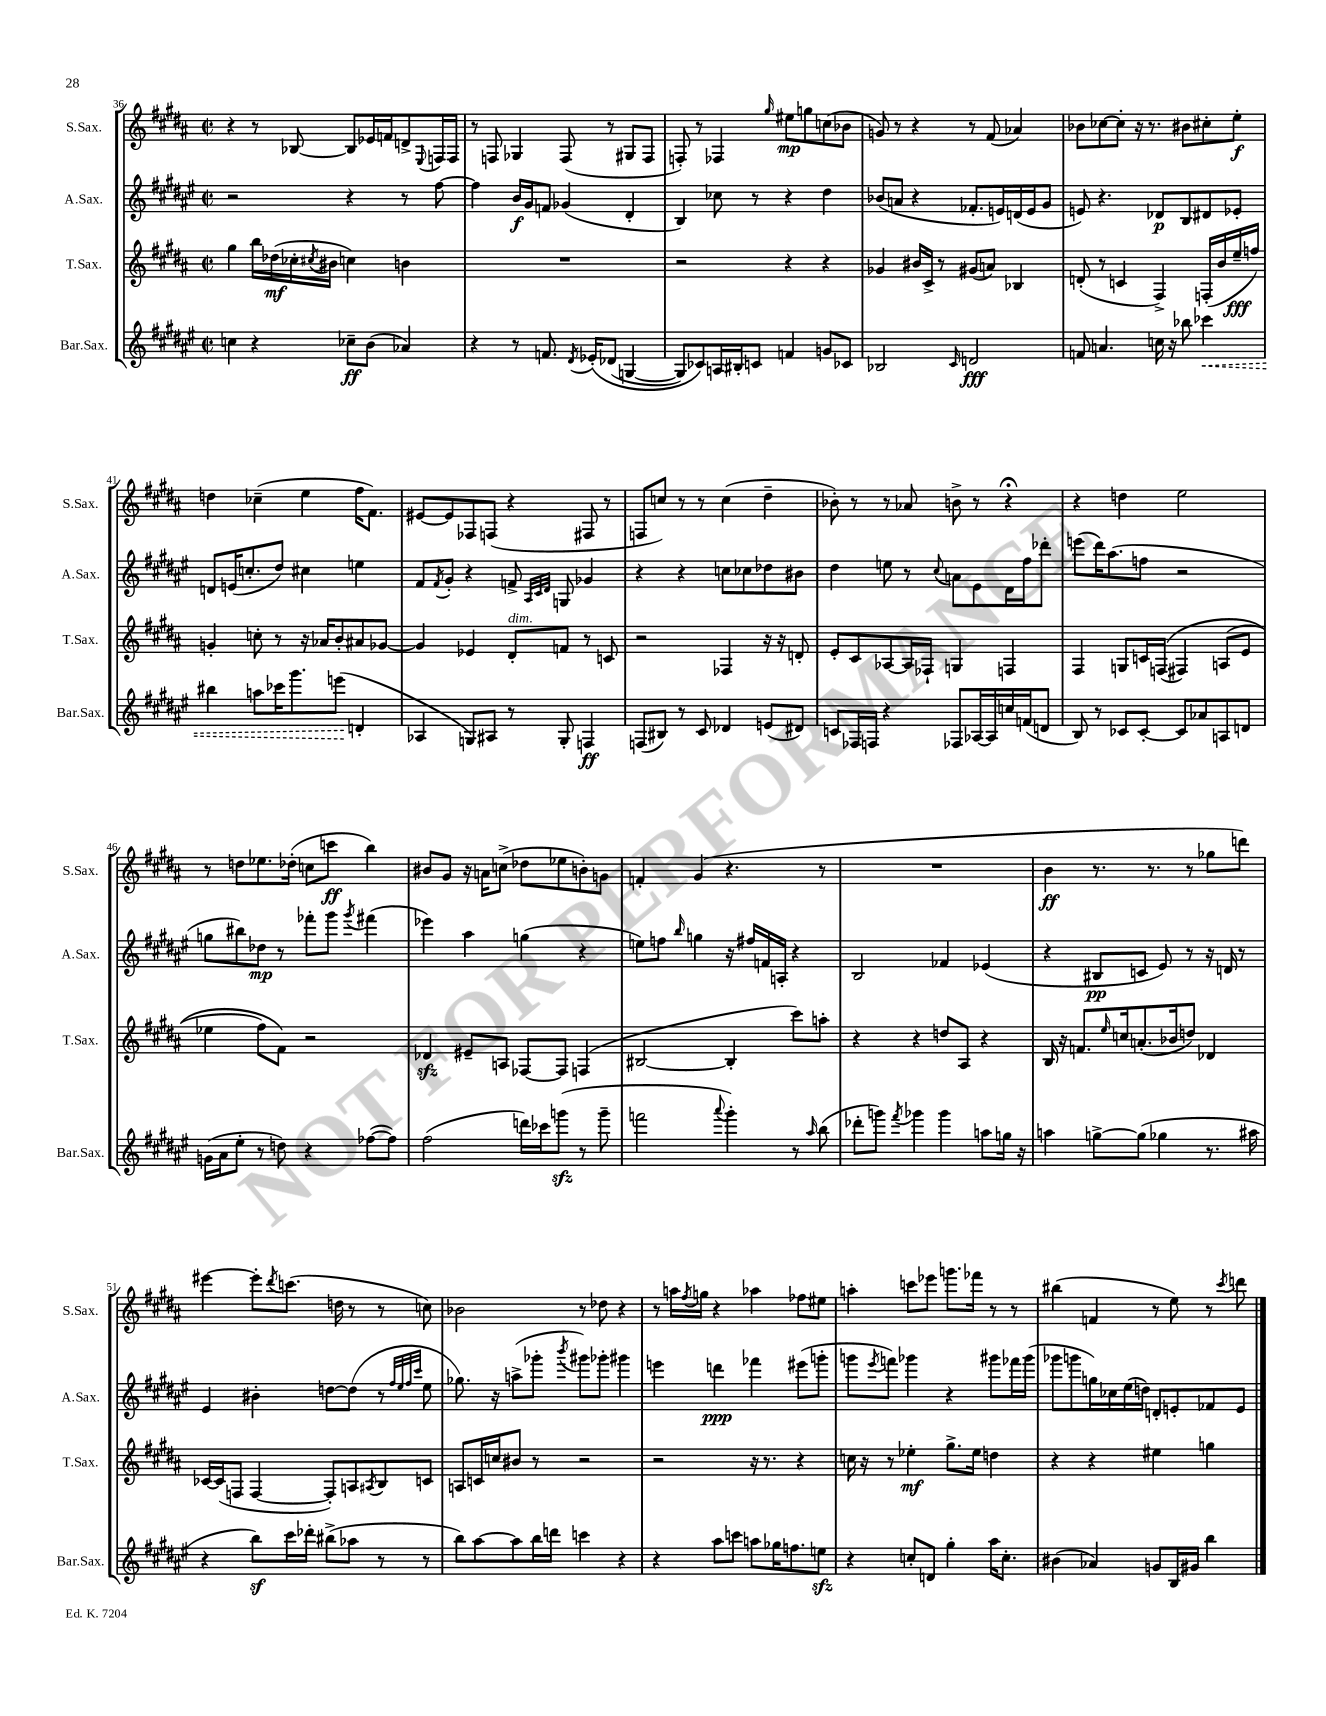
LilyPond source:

<<
\new StaffGroup <<
\new Staff = "s0" \with { instrumentName = "S.Sax." shortInstrumentName = "S.Sax." } {
    \clef treble \key b \major \defaultTimeSignature \time 2/2
    r4 r8 bes8~ bes8 ees'16 f'16 d'8-> \appoggiatura { e8 } f16 f16 |
    r8 f8 ges4 f8( r8 gis8 f8 |
    f8-.) r8 fes4 \grace { gis''16 } eis''8\mp g''8 c''8( bes'8 |
    g'8) r8 r4 r8 fis'8( aes'4) |
    bes'8 ces''8~ ces''8-. r16 r8. bis'8 cis''8-. e''8-.\f |
    d''4 ces''4--( e''4 fis''16 fis'8.) |
    eis'8~ eis'8 fes8 f8( r4 fis8 r8 |
    f8 c''8) r8 r8 c''4( dis''4-- |
    bes'8-.) r8 r8 aes'8 b'8-> r8 r4\fermata |
    r4 d''4 e''2 |
    r8 d''8 ees''8. des''16-.( c''8 c'''8\ff b''4) |
    bis'8 gis'8 r16 a'16 c''8->( des''8 ees''8 b'8-.) g'8 |
    f'4-. gis'4( r4. r8 |
    R1 |
    b'4\ff r8. r8. r8 ges''8 d'''8) |
    eis'''4~ eis'''8-. \acciaccatura { dis'''8 } c'''8.( d''16 r8 r8 c''8) |
    bes'2 r8 des''8 r4 |
    r8 a''16 \acciaccatura { fis''8 } g''16 r4 aes''4 fes''8 eis''8 |
    a''4-. c'''8 ees'''8 g'''8. fes'''16 r8 r8 |
    bis''4( f'4 r8 e''8) r8 \acciaccatura { cis'''8 } d'''8 \bar "|." |
}
\new Staff = "s1" \with { instrumentName = "A.Sax." shortInstrumentName = "A.Sax." } {
    \clef treble \key fis \major \defaultTimeSignature \time 2/2
    r2 r4 r8 fis''8~ |
    fis''4 b'16\f gis'16 f'8 ges'4( dis'4-. |
    b4) ces''8 r8 r4 dis''4 |
    bes'8( a'8 r4 fes'8.-. e'16) d'16( e'16 gis'8 |
    e'8) r4. des'8\p b8 dis'8 ees'8-. |
    d'8 e'16( c''8.-. dis''8) cis''4 e''4 |
    fis'8 \acciaccatura { fis'8 } gis'8-. r4 f'8-> \grace { ais32 cis'32 dis'32 } g8 ges'4 |
    r4 r4 c''8 ces''8 des''8 bis'8 |
    dis''4 e''8 r8 \appoggiatura { cis''8 } a'8 eis'8 dis'16 fis''16 des'''8-. |
    e'''8( dis'''16) ais''8.( f''8 r2 |
    g''8 bis''8) des''8\mp r8 fes'''8-. gis'''8 \acciaccatura { gis'''8 } fis'''4( |
    ees'''4) ais''4 g''4( r4 |
    e''8) f''8 \grace { b''16 } g''4 r16 fis''16 f'16 a16-. r4 |
    b2 fes'4 ees'4( |
    r4 bis8\pp c'8 eis'8) r8 r16 d'16 r8 |
    eis'4 bis'4-. d''8~ d''8( r8 \grace { fis''32 eis''32 fis''32 cis'''32 } eis''8 |
    ges''8.) r16 a''8->( ges'''8-. \acciaccatura { b'''8 } gis'''8) ges'''8-. gis'''4 |
    e'''4 d'''4\ppp fes'''4 eis'''8( g'''8-. |
    g'''8 \acciaccatura { eis'''8 } f'''8) ges'''4 r4 gis'''8 fes'''16 gis'''16( |
    ges'''8 g'''8 g''16) ces''16 eis''16( d''16) d'8-. e'8-. fes'8 e'8 \bar "|." |
}
\new Staff = "s2" \with { instrumentName = "T.Sax." shortInstrumentName = "T.Sax." } {
    \clef treble \key b \major \defaultTimeSignature \time 2/2
    gis''4 b''16 des''16\mf( ces''16-. \acciaccatura { cis''8 } bis'16 c''4) b'4 |
    R1 |
    r2 r4 r4 |
    ges'4 bis'16 cis'16-> r8 gis'8( a'8) bes4 |
    d'8-.( r8 c'4 fis4->) f16-.( b'16 e''16--\fff f''16) |
    g'4-. c''8-. r8 r16 aes'16 b'8-. ais'8 ges'8~ |
    ges'4 ees'4 dis'8-.^\markup { \italic "dim." } f'8 r8 c'8 |
    r2 fes4 r16 r16 d'8-. |
    e'8-. cis'8 aes8~ aes16 fes16-! g4 f4 |
    fis4 g8 c'16 f16(\( fis4) a8( e'8 |
    ees''4 fis''8) fis'8\) r2 |
    des'4\sfz eis'8-- a8 fes8~ fes8 f4( |
    bis2~ bis4-. cis'''8) a''8-. |
    r4 r4 d''8 ais8 r4 |
    b16 r16 f'8. \grace { e''16 } c''16 a'8.-.( bes'16 d''8) des'4 |
    ces'16~ ces'16( f8 f4~ f8-.) a8 \acciaccatura { ais8 } b8 c'8 |
    a8 c'16 c''16 bis'8 r8 r2 |
    r2 r16 r8. r4 |
    c''16 r16 r8 ees''4-.\mf gis''8.-> ees''16 d''4 |
    r4 r4 eis''4 g''4 \bar "|." |
}
\new Staff = "s3" \with { instrumentName = "Bar.Sax." shortInstrumentName = "Bar.Sax." } {
    \clef treble \key fis \major \defaultTimeSignature \time 2/2
    c''4 r4 ces''8--\ff b'8( aes'4) |
    r4 r8 f'8. \acciaccatura { dis'8 } ees'16-.\( des'8( g4~ |
    g8) ces'8\) a16 bis16-. c'8 f'4 g'8 ces'8 |
    bes2 \grace { cis'16 } d'2\fff |
    f'8 a'4. c''16 r16 bes''8 \once \override Hairpin.style = #'dashed-line ces'''4\< |
    bis''4 a''8 ces'''16 gis'''8. e'''8\!( d'4-. |
    aes4 g8) ais8 r8 g8-. f4\ff |
    f8( bis8) r8 cis'8 des'4 e'8( dis'8) |
    c'8 fes16 f16 r4 fes8 aes16~ aes16 c''16 f'16( d'8 |
    b8) r8 ces'8 ces'8~-. ces'8 aes'8 a8 d'8 |
    g'16( ais'16 eis''8-. r8 d''8) r4 fes''8~( fes''8) |
    fis''2( d'''16) ces'''16 g'''8\sfz( r8 g'''8-- |
    f'''2 \appoggiatura { ais'''8 } gis'''4-.) r8 \grace { ais''16 } b''8( |
    des'''8-. g'''8) \acciaccatura { fis'''8 } ges'''4 ges'''4 a''8 g''16 r16 |
    a''4 g''8~-> g''8( ges''4 r8. ais''16 |
    r4 b''8\sf) cis'''16 des'''16-. bis''8->( aes''8 r8 r8 |
    b''8) ais''8~ ais''8 b''16 d'''16 c'''4 r4 |
    r4 ais''8 c'''8 a''8 ges''16 f''8. e''8\sfz |
    r4 c''8-. d'8 gis''4-. ais''16 c''8.-. |
    bis'4( aes'4) g'8 b16 gis'16 b''4 \bar "|." |
}
>>
>>
\layout { \context { \Score currentBarNumber = #36 } }
